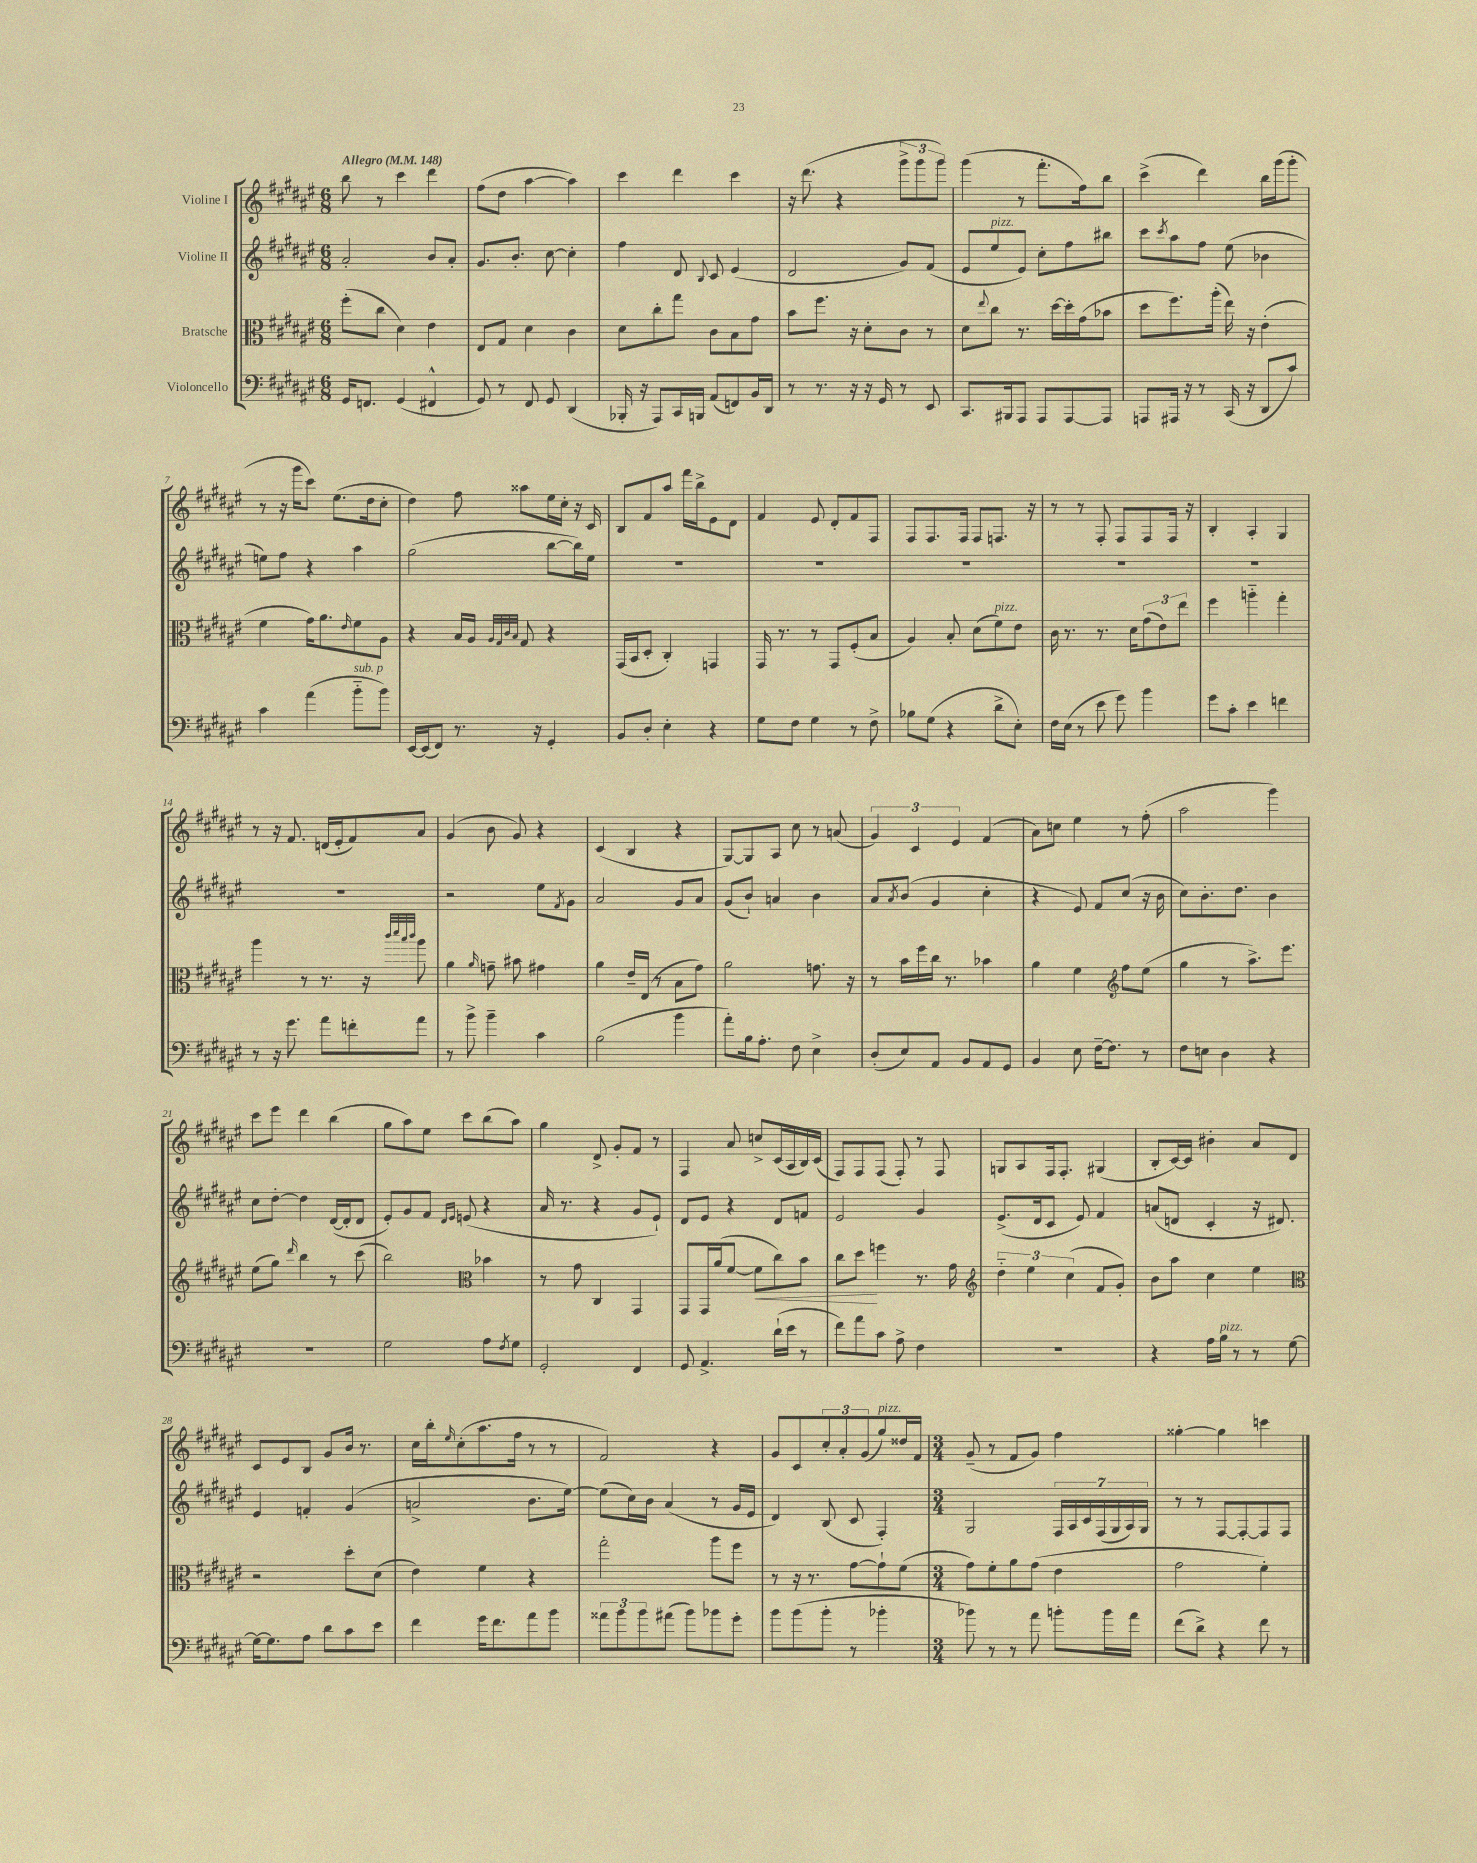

**kern	**kern	**kern	**kern
*staff4	*staff3	*staff2	*staff1
*clefF4	*clefC3	*clefG2	*clefG2
*k[f#c#g#d#a#e#]	*k[f#c#g#d#a#e#]	*k[f#c#g#d#a#e#]	*k[f#c#g#d#a#e#]
*M6/8	*M6/8	*M6/8	*M6/8
*MM148	*MM148	*MM148	*MM148
16GG#	(8ff#'	2a#'	8bb
8.FF	.	.	.
.	8cc#	.	8r
(4GG#	4d#)	.	4ccc#
4FF#^^	4e#	8b	4ddd#
.	.	8a#'	.
=	=	=	=
8GG#)	8E#	8.g#	(8ff#
8r	8G#	.	8dd#
.	.	8.b'	.
8FF#	4d#	.	[4aa#
8GG#	.	[8cc#	.
(4DD#	4c#	4cc#']	4aa#])
=	=	=	=
16BBB-'	8d#	4ff#	4ccc#
16r	.	.	.
8AAA#)	8cc#'	.	.
16CC#	8gg#	8d#	4ddd#
16BBB	.	.	.
.	.	8qqB	.
(8AA#	8c#	8c#	.
8FF)	8B	(4e#	4ccc#
16BB	8g#	.	.
16DD#	.	.	.
=	=	=	=
8r	8b	2d#	16r
.	.	.	(8.ddd#
8.r	8.ff#	.	.
.	.	.	4r
16r	16r	.	.
16r	8d#'	.	.
16GG#	.	.	.
8r	8c#	8g#)	12ggg#^
.	.	.	12ggg#
8EE#	8r	(8f#	.
.	.	.	12ggg#)
=	=	=	=
8.CC#	8d#	8e#	(4ggg#
.	8qqee#	.	.
.	8cc#	8ee#	.
16BBB#	.	.	.
8AAA#	8.r	8e#)	8r
8AAA#	.	8cc#'	8.fff#'
.	[16dd#	.	.
[8AAA#	16dd#']	8ff#	.
.	(16g#	.	16ff#)
8AAA#]	8b-	8bb#	8bb
=	=	=	=
8AAA	8dd#	8ccc#	(4ccc#^
.	.	8qccc#	.
16AAA#	8.ff#)	8aa#	.
16r	.	.	.
8r	.	8ff#	4ddd#)
.	(16aa#'	.	.
(16CC#	16ee#)	(8ee#	.
16r	16r	.	.
8DD#	(4e#'	4b-	16bb
.	.	.	(16ggg#
8c#)	.	.	8ggg#'
=	=	=	=
4c#	4f#	8ee)	8r
.	.	8ff#	16r
.	.	.	16ggg#
(4a#	16g#)	4r	8ccc#)
.	8.a#	.	.
.	.	.	(8.ee#
.	16qqe#	.	.
8b'~	8f#	4aa#	.
.	.	.	16dd#
8b)	8A#	.	8cc#'
=	=	=	=
[16EE#	4r	(2gg#	4dd#)
(16EE#]	.	.	.
8FF#)	.	.	.
8.r	16B	.	8ff#
.	16A#	.	.
.	32qqA#	.	.
.	32qqG#	.	.
.	32qqc#	.	.
.	32qqB	.	.
.	8G#	.	8aa##
16r	.	.	.
4GG#'	4r	[8bb	16ee#
.	.	.	16cc#'
.	.	16bb])	16r
.	.	16ee#	16c#
=	=	=	=
8BB	(16GG#	2.r	8B
.	16BB	.	.
8D#'	8D#'	.	8f#
4E#'	4C#')	.	8aa#
.	.	.	16fff#
.	.	.	16bb^
4r	4GG	.	8e#
.	.	.	8d#
=	=	=	=
8G#	16GG#	2.r	4f#
.	8.r	.	.
8F#	.	.	.
4G#	8r	.	8e#
.	8GG#	.	8d#'
8r	(8F#'	.	8f#
8F#^	8B	.	8F#
=	=	=	=
8B-	4A#)	2.r	8F#
(8G#	.	.	8.F#
4r	8B'	.	.
.	.	.	16F#
.	(8d#	.	8F#
8d#^	8f#)	.	8.F
8E#')	8e#	.	.
.	.	.	16r
=	=	=	=
16F#	16c#	2.r	8r
(16E#	8.r	.	.
8r	.	.	8r
8e#	8.r	.	8F#'
8g#)	.	.	8F#
.	16d#	.	.
4b	(12g#	.	8F#
.	12e#)	.	.
.	.	.	16F#
.	12ee#	.	.
.	.	.	16r
=	=	=	=
8g#	4ff#	2.r	4B'
8c#'	.	.	.
4e#	4aa'~	.	4A#'
4f	4gg#'	.	4G#
=	=	=	=
8r	4aa#	2.r	8r
16r	.	.	16r
8.g#	.	.	8.f#
.	8r	.	.
8a#	8.r	.	(16d
.	.	.	16e#'
8f'	.	.	8f#)
.	16r	.	.
.	32qqccc#	.	.
.	32qqddd#	.	.
.	32qqbb	.	.
.	32qqccc#	.	.
8a#	8aa#	.	8a#
=	=	=	=
8r	4a#	2r	(4g#
8b^	.	.	.
.	16qqa#	.	.
4b~	8g~	.	8b
.	8b#	.	8g#)
4c#	4g#	8ee#	4r
.	.	8qf#	.
.	.	8g#	.
=	=	=	=
(2B	4a#	2a#	(4c#
.	16e#~	.	4B
.	(16E#	.	.
.	8r	.	.
4b	8B	8g#	4r
.	8g#)	8a#	.
=	=	=	=
8a#')	2a#	(8g#	[8G#)
16B	.	8b`)	8G#]
8.A#'	.	.	.
.	.	4a	8A#
8F#	.	.	8cc#
4E#^	8.g	4b	8r
.	.	.	(8a
.	16r	.	.
=	=	=	=
(8D#'	8r	8a#	6g#)
.	.	8qa#	.
8E#)	16b	(8b	.
.	.	.	6c#
.	16ff#	.	.
8AA#	16cc#	4g#	.
.	8.r	.	.
.	.	.	6e#
8BB	.	.	.
8AA#	4b-	4cc#'	(4f#
8GG#	.	.	.
=	=	=	=
4BB	4a#	4r	8a#)
.	.	.	8cc
8E#	4f#	8e#)	4ee#
[16F#~	.	8f#	.
8.F#]	.	.	.
*	*clefG2	*	*
.	8ff#	(8cc#	8r
8r	(8ee#	16r	(8ff#'
.	.	16b	.
=	=	=	=
8F#	4gg#	8cc#)	2aa#
8E	.	8.b'	.
4D#	8r	.	.
.	.	8.dd#	.
.	8.aa#^)	.	.
4r	.	4b	4ggg#)
.	8.eee#	.	.
=	=	=	=
2.r	(8ee#	8cc#	8ccc#
.	8gg#)	[8dd#'	8eee#
.	16qqddd#	.	.
.	4bb	4dd#]	4ddd#
.	8r	([16d#	(4bb
.	.	16d#']	.
.	(8ccc#	8d#	.
=	=	=	=
2G#	2bb)	8e#')	8gg#
.	.	8g#	8aa#)
.	.	8f#	8ee#
.	.	16qqd#	.
.	.	16qqe#	.
.	.	(8e	8ccc#
*	*clefC3	*	*
8A#	4b-	4r	(8bb
8qF#	.	.	.
8G#	.	.	8aa#)
=	=	=	=
2GG#'	8r	16a#	4gg#
.	.	8.r	.
.	8g#	.	.
.	4C#	4r	8d#^
.	.	.	8g#'
4FF#	4GG#	8g#	8f#
.	.	8e#`)	8r
=	=	=	=
8GG#	8GG#	8d#	4F#
4.AA#^	16GG#	8e#	.
.	(16a#	.	.
.	[8f#	4r	8a#
.	8f#]	.	8cc^
(16d#`	8cc#)	8d#	(16c#
16e#	.	.	16A#
8r	8b	8f	16B)
.	.	.	(16c#
=	=	=	=
8f#)	8cc#	2e#	8F#)
8a#	8dd#	.	8F#
8c#	4ff	.	(8F#
8A#^	.	.	8F#')
4F#	8.r	4g#	8r
.	.	.	8F#
.	16g#	.	.
=	=	=	=
*	*clefG2	*	*
2.r	6dd#'~	(8.e#^	8G
.	.	.	8A#
.	6ee#	.	.
.	.	16d#	.
.	.	8c#	16F#
.	.	.	8.F#'
.	(6cc#	.	.
.	.	8e#)	.
.	8f#	4f#	(4G#
.	8g#')	.	.
=	=	=	=
4r	8b	(8a	8B'
.	8aa#	8d	[16c#)
.	.	.	16c#]
16A#	4cc#	4c#'	4b#'
16B	.	.	.
8r	.	.	.
8r	4ee#	16r	8a#
.	.	8.d#)	.
[8G#	.	.	8d#
=	=	=	=
*	*clefC3	*	*
16G#_	2r	4e#	8c#
8.G#]	.	.	.
.	.	.	8e#
8A#	.	4f'	8B
8d#	.	.	8g#
8c#	8dd#'	(4g#	16b
.	.	.	8.r
8e#	(8d#	.	.
=	=	=	=
4f#	4e#)	2a^	16cc#
.	.	.	16bb'
.	.	.	16qqee#
.	.	.	(8cc#'
16g#	4f#	.	8.aa#
8.f#	.	.	.
.	.	.	16ff#
8a#	4r	8.b	8r
8b	.	.	8r
.	.	[16ee#)	.
=	=	=	=
12a##	2gg#'	(8ee#]	2f#)
12b	.	.	.
.	.	16cc#)	.
12b	.	.	.
.	.	16b	.
(8a#	.	(4a#	.
8b)	.	.	.
8b-	8aa#	8r	4r
8g#'	8ff#	16g#	.
.	.	16e#	.
=	=	=	=
8b	8r	4d#)	8g#
(8b	16r	.	8c#
.	8.r	.	.
8b'	.	(8B	12cc#'
.	.	.	12a#'
8r	[8g#	8c#	.
.	.	.	(12g#
4b-'	8g#`]	4F#')	8gg#)
.	(8f#	.	16dd##
.	.	.	16f#
=	=	=	=
*M3/4	*M3/4	*M3/4	*M3/4
8b-)	8g#)	2G#	(8g#~
8r	8f#'	.	8r
8r	8a#	.	8f#
8a#	(8g#	.	8g#)
8b'	4e#	28F#	4ff#
.	.	28A#	.
.	.	28c#	.
.	.	(28F#	.
16b	.	.	.
.	.	28G#	.
.	.	28A#)	.
16a#	.	.	.
.	.	28G#	.
=	=	=	=
(8f#	2g#	8r	[4gg##'
8d#^)	.	8r	.
4r	.	[8F#	4gg##]
.	.	8F#'_	.
8f#	4f#')	8F#]	4ccc
8r	.	8F#	.
==	==	==	==
*-	*-	*-	*-
